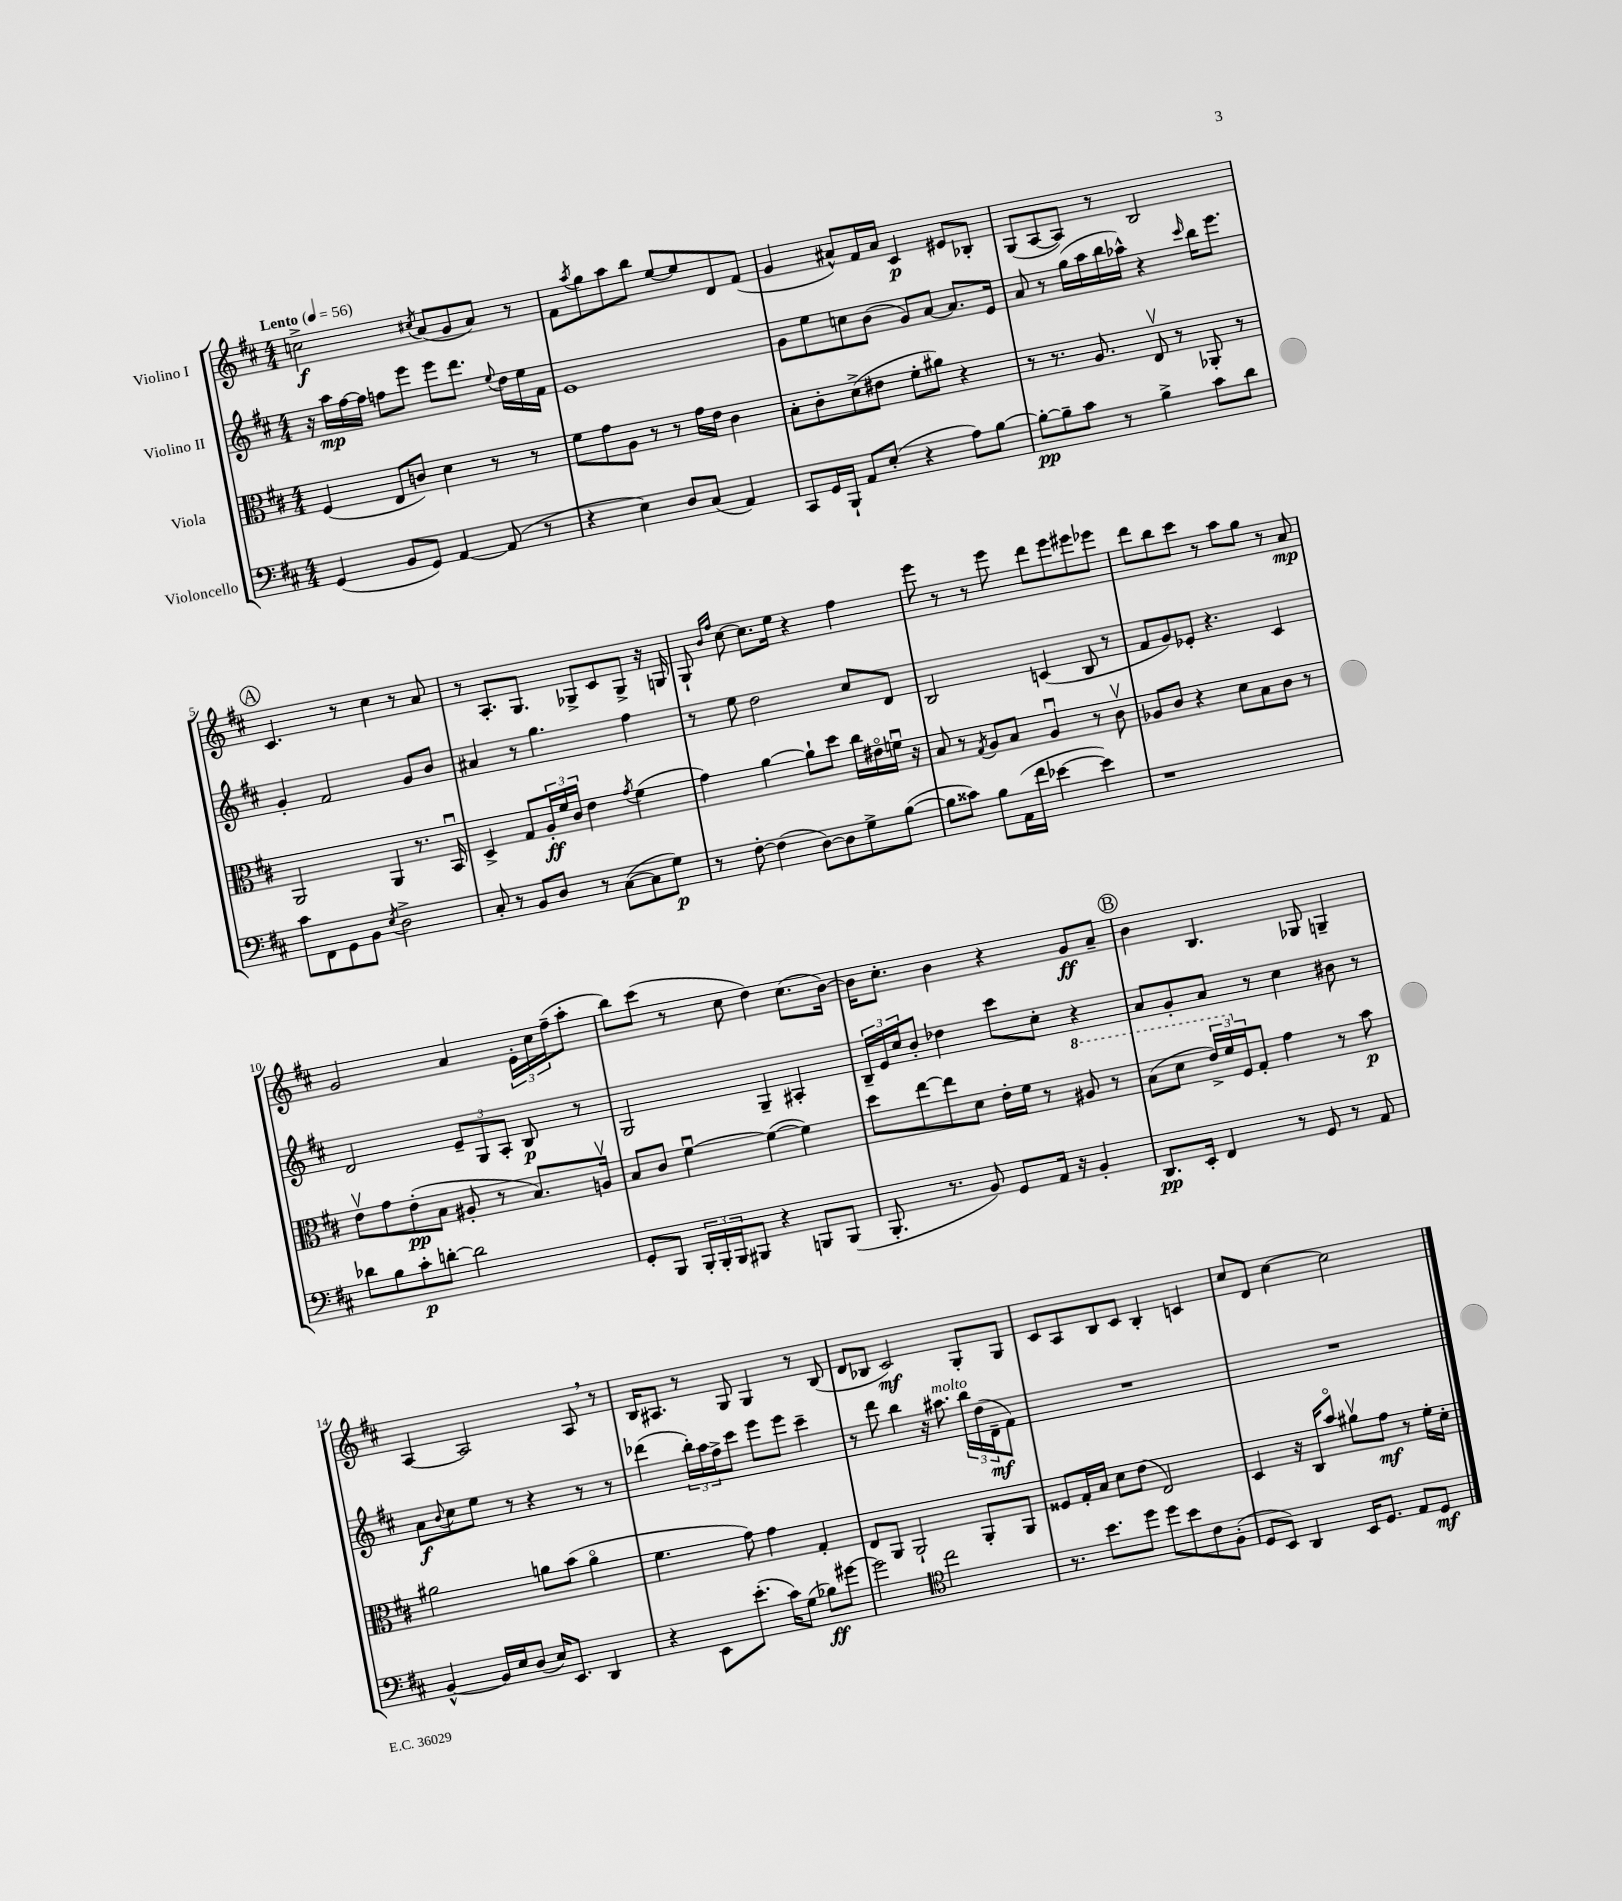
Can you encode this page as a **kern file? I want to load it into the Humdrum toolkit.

**kern	**kern	**kern	**kern
*staff4	*staff3	*staff2	*staff1
*clefF4	*clefC3	*clefG2	*clefG2
*k[f#c#]	*k[f#c#]	*k[f#c#]	*k[f#c#]
*M4/4	*M4/4	*M4/4	*M4/4
*MM56	*MM56	*MM56	*MM56
(4GG/	(4F#/	16r	2cc^\
.	.	16aa\LL	.
.	.	[16ff#\	.
.	.	16ff#\]JJ	.
8BB/L	8E/L	8ff\L	.
8GG/J)	8c/J)	8eee\J	.
.	.	.	8qcc#/
[4AA/	4d\	8eee\L	(8a/L
.	.	8.ddd\J	8g/
(8AA/]	8r	.	8a/J)
.	.	8qqee/	.
.	.	16dd\LL	.
8r	8r	16ee\	8r
.	.	16f#\JJ	.
=	=	=	=
4r	8f#\L	1e	8f#\L
.	.	.	8qaa/
.	8g\	.	8gg\
4E\)	8A\J	.	8aa\
.	8r	.	8bb\J
8D/L	8r	.	[8ee/L
(8C#/J	16g\LL	.	8ee/]
.	16e\JJ	.	.
4AA/)	4c#\	.	8d/
.	.	.	(8f#/J
=	=	=	=
8CC#/L	8B'\L	8g\L	4g/
16GG/L	8c#'\	8ee\	.
16BBB`/JJ	.	.	.
8AA/L	(8d^\	8cc\	8a#^^/L)
(8E'/J	8e#\J	(8b\J	16f#/L
.	.	.	16a#/JJ
4r	8f#'\L	8g/L)	4c#/
.	8a#\J)	[8a/J	.
8A\L)	4r	8.a/]L	8e#/L
[8B\J	.	.	8B-'/J
.	.	16e/Jk	.
=	=	=	=
8B'\_L	8r	8a/	(8G/L
8B~\]	8.r	8r	[8A/
8c#\J	.	(16gg\LL	8A/]J)
.	8.A/	16aa\	.
8r	.	16bb\	8r
.	.	16aa-^^\JJ)	.
4B^\	8Ev/	4r	2B/
.	8r	.	.
.	.	16qqccc#/	.
8c#\L	8AA-'/	16bb\LK	.
.	.	8.eee\J	.
8d\J	8r	.	.
=	=	=	=
8c#\L	2AA/	4g'/	4.c#/
8FF#\	.	.	.
8GG\	.	2f#/	.
8BB\J	.	.	8r
8qE/	.	.	.
2D^\	4AA/	.	4cc#\
.	8.r	8g/L	8r
.	.	8b/J	8a/
.	16BBu/	.	.
=	=	=	=
8C#'/	4D^/	4a#/	8r
8r	.	.	8.A'/L
8BB/L	8G/L	8r	.
.	.	.	8.G/J
8D/J	24A'/L	4.gg\	.
.	24f#/	.	.
.	24c#/JJ	.	.
8r	4e\	.	8G-^/L
([8C#\L	.	.	8c#/
.	8qg/	.	.
8C#\]	(4f#\	4ff#\	8G-^/J
8G\J)	.	.	16r
.	.	.	16G/
=	=	=	=
8r	4g\)	8r	8G`/
.	.	.	16qqb/LL
.	.	.	16qqff#/JJ
[8F#'\	.	8ee\	[8cc#\
(4F#\]	[4a\	2dd\	8.cc#\]L
.	.	.	16ee\Jk
[8D\L)	8a`\]L	.	4r
8D\]	8dd\J	.	.
8G^\	16cc#\LL	8cc#/L	4ff#\
.	16e#o\	.	.
([8B\J	16fu\JJ	8d/J	.
.	16r	.	.
=	=	=	=
8B\]L	8B/	2B/	8eee\
8c##\J)	8r	.	8r
.	8qG/	.	.
8B\L	8A/L	.	8r
(16AA\L	8B/J	.	8eee\
16f#\JJ	.	.	.
[4e-\	4Au/	(4c/	8ddd\L
.	.	.	8eee\
4e-\])	8r	8B/	8eee#\
.	8c#v\	8r	8eee-\J
=	=	=	=
1r	8A-/L	8f#/L	8ddd\L
.	8c#/J	8g/)	8bb\
.	4r	8e-'/J	8ccc#\J
.	.	4.r	8r
.	8d\L	.	8aa\L
.	8B\	.	8gg\J
.	8c#\J	4c#/	8r
.	8r	.	8a/
=	=	=	=
8d-\L	8ev\L	2d/	2g/
8B\	8g\	.	.
8c#'\	(8e'\	.	.
[8d'\J	8B\J	.	.
2d\]	8A#'/	12e~/L	4a/
.	.	12G/	.
.	8r	.	.
.	.	12A'/J	.
.	8.B/L)	8B/	24e'\LL
.	.	.	24cc#\
.	.	.	(24ff#~\J
.	.	8r	8aa'\J
.	16Av/Jk	.	.
=	=	=	=
8GG'/L	8B/L	2G/	8bb\L)
8BBB/J	8c#/J	.	(8ccc#\J
24BBB'/LL	[4f#u\	.	8r
24BBB'/	.	.	.
24BBB/J	.	.	.
8BBB#/J	.	.	8cc#\
4r	(4f#\_	4G~/	4dd\)
8BBB/L	4f#\])	4A#'/	(8.cc#\L
(8BBB/J	.	.	.
.	.	.	[16b\Jk)
=	=	=	=
8.BBB'/	8dd\L	24B~/LL	16b\]LK
.	.	24e/	.
.	.	.	8.cc#'\J
.	.	24cc#/J	.
.	[8ee\	8b'/J	.
8.r	.	.	.
.	8ee\]	4dd-\	4b\
8BB/)	8d\J	.	.
8GG/L	16e'\LL	8ccc#\L	4r
.	16f#\JJ	.	.
16AA/Jk	8r	8cc#'\J	.
16r	.	.	.
4BB'/	8a#/	4r	8g/L
.	8r	.	8a~/J
=	=	=	=
8.DD/L	(8b\L	8a/L	4b\
.	8dd\J	8g'/	.
16EE'/Jk	.	.	.
4FF#/	24ee^/LL)	8a/J	4.B/
.	24ff#/	.	.
.	24F#/J	.	.
.	8G'/J	8r	.
8r	4g\	4cc#\	.
8GG/	.	.	8G-/
8r	8r	8b#\	4G~/
8AA/	8b\	8r	.
=	=	=	=
[4BB^^/	2a#\	8a\L	[4A/
.	.	8qqb/	.
.	.	8cc#\	.
16BB/]LL	.	8ee\J	2A/]
16E/J	.	.	.
(8D/J	.	8r	.
16E/LK)	8a\L	4r	.
8.EE/J	.	.	.
.	(8b\J	.	.
4DD/	4ao\	8r	8A/
.	.	8r	8r
=	=	=	=
4r	4.f#\	(4ddd-\	16B/LK
.	.	.	8.A#/J
8EE\L	.	24bb'\LL)	8r
.	.	24aa\	.
.	.	24ff#^\J	.
(8.e'\J	8g\)	8ccc#\J	8G/
.	4g\	8eee\L	4G/
16c#\LK)	.	.	.
(8G\J	.	8eee\J	.
8B-\L)	4G'/	4ccc#~\	8r
[8g#\J	.	.	(8B/
=	=	=	=
2g#\]	8E/L	8r	8d/L
.	8AA/J	8ddd\	8B-/J
.	2AA`/	4bb\	2c#/)
*clefC4	*	*	*
2cc#\	.	16r	.
.	.	8.aa#\	.
.	8AA'/L	24bb\LL	8G'/L
.	.	(24dd\	.
.	.	24d~\J	.
.	8AA/J	8f#\J)	8G/J
=	=	=	=
8.r	8F##/L	1r	8c#/L
.	16G'/L	.	8A/
8.b\L	16B/JJ	.	.
.	8d\L	.	8B/
8dd\J	(8e\J	.	8c#/J
8dd\L	2E/)	.	4B'/
8b\	.	.	.
8c#\	.	.	4c/
(8F#'\J	.	.	.
=	=	=	=
8D/L	4D/	1r	8cc#/L
8BB/J)	.	.	8d/J
4AA/	16r	.	[4cc#\
.	16C#/LK	.	.
.	8bo/J	.	.
16BB/LK	8a#v\L	.	2cc#\]
8.D/J	.	.	.
.	8g\J	.	.
8E/L	8r	.	.
8D/J	16f#'\LL	.	.
.	16d'\JJ	.	.
==	==	==	==
*-	*-	*-	*-
